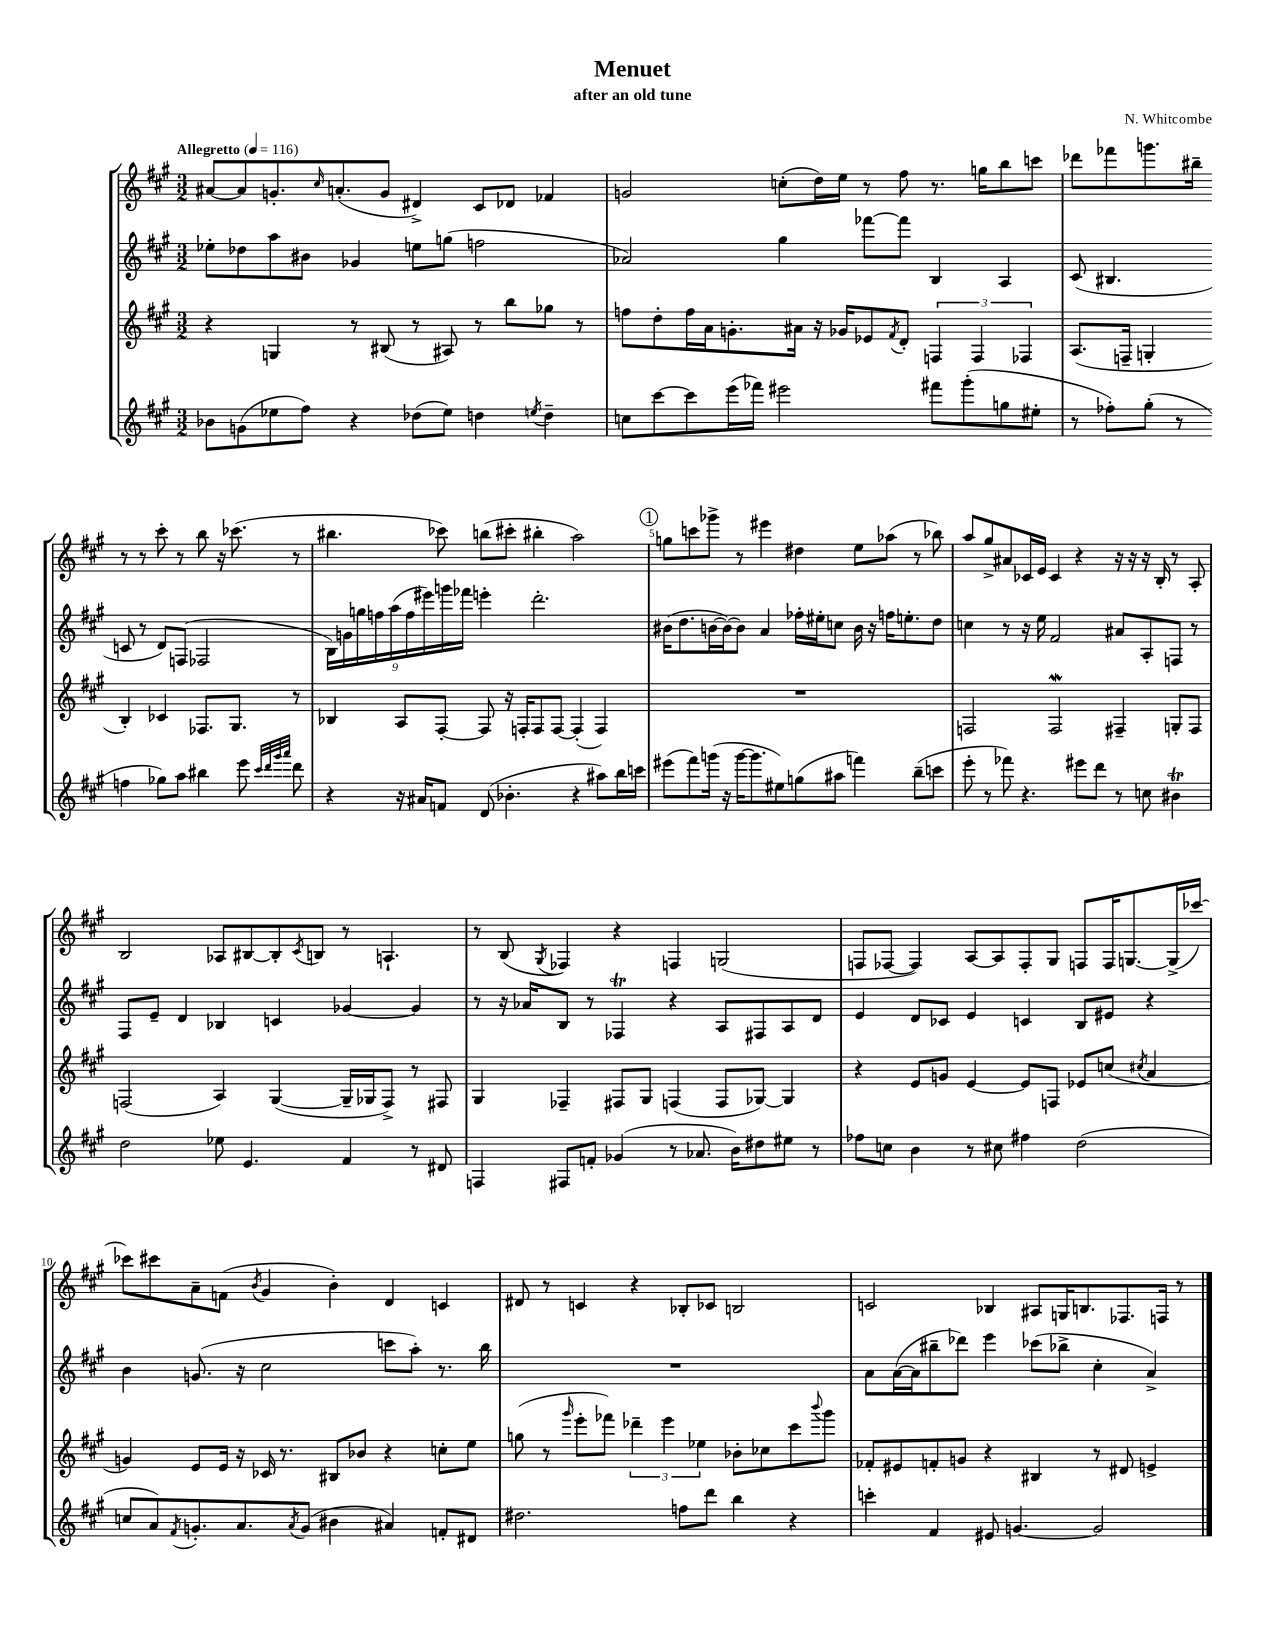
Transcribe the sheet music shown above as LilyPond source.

\header { title = "Menuet" composer = "N. Whitcombe" subtitle = "after an old tune" }
<<
\new StaffGroup <<
\new Staff = "s0" {
    \clef treble \key a \major \numericTimeSignature \time 3/2 \tempo "Allegretto" 4 = 116
    ais'8~ ais'8 g'8.-. \grace { cis''16 } a'8.-.( g'8 dis'4->) cis'8 des'8 fes'4 |
    g'2 c''8-.( d''16) e''16 r8 fis''8 r8. g''16 b''8 c'''8 |
    des'''8 fes'''8 g'''8. bis''16-- r8 r8 cis'''8-. r8 bis''8 r16 ces'''8.( r8 |
    bis''4. ces'''8) b''8( cis'''8-. bis''4-. a''2) |
    \mark \markup { \circle "1" } g''8 c'''8 ges'''8-> r8 eis'''4 dis''4 e''8 aes''8( r8 bes''8) |
    a''8 gis''8-> ais'8 ces'16 e'16 ces'4 r4 r16 r16 r16 b16-. r8 a8-. |
    b2 aes8 bis8~ bis8-. \acciaccatura { cis'8 } b8 r8 a4.-! |
    r8 b8( \acciaccatura { gis8 } fes4) r4 f4 g2( |
    f8 fes8~ fes4) a8~ a8 fes8-. gis8 f8 f16 g8.~ g16->( ces'''16~) |
    ces'''8 cis'''8 a'8-- f'8( \acciaccatura { b'8 } gis'4 b'4-.) d'4 c'4 |
    dis'8 r8 c'4 r4 bes8-. ces'8 b2 |
    c'2 bes4 ais8 g16 b8. fes8. f16 r8 \bar "|." |
}
\new Staff = "s1" {
    \clef treble \key a \major \numericTimeSignature \time 3/2
    ees''8-. des''8 a''8 bis'8 ges'4 e''8 g''8( f''2 |
    aes'2) gis''4 fes'''8~ fes'''8 b4 a4 |
    cis'8( bis4. c'8 r8 d'8) f8( fes2 |
    \tuplet 9/8 { b16) g'16 g''16 f''16 a''16( f''16 eis'''16) g'''16 fes'''16 } e'''4-. d'''2.-. |
    \mark \markup { \circle "1" } bis'16( d''8. b'16~ b'16~) b'8 a'4 fes''16-. eis''16-. c''8 b'16 r16 f''16 e''8.-. d''8 |
    c''4 r8 r16 e''16 fis'2 ais'8 a8-. f8 r8 |
    fis8 e'8-- d'4 bes4 c'4 ges'4~ ges'4 |
    r8 r16 aes'16 b8 r8 fes4\trill r4 a8 fis8 a8 d'8 |
    e'4 d'8 ces'8 e'4 c'4 b8 eis'8 r4 |
    b'4 g'8.( r16 cis''2 c'''8 a''8-.) r8. b''16 |
    R1. |
    a'8 a'16~( a'16 bis''8-- des'''8) e'''4 ces'''8( bes''8-> cis''4-. a'4->) \bar "|." |
}
\new Staff = "s2" {
    \clef treble \key a \major \numericTimeSignature \time 3/2
    r4 g4 r8 bis8( r8 ais8) r8 b''8 ges''8 r8 |
    f''8 d''8-. f''16 a'16 g'8.-. ais'16 r16 ges'16 ees'8 \acciaccatura { fis'8 } d'8-. \tuplet 3/2 { f4 f4 fes4 } |
    a8.( f16-- g4-. b4-.) ces'4 fes8. g8. r8 |
    bes4 a8 fis8~-. fis8 r16 f16-. f8 f8~ f4-.( f4) |
    \mark \markup { \circle "1" } R1. |
    f2 f2\mordent fis4-- g8-. fis8 |
    f2( a4) gis4~( gis16-- ges16 f8->) r8 fis8 |
    gis4 fes4-- fis8 gis8 f4( f8 ges8~) ges4 |
    r4 e'8 g'8 e'4~ e'8 f8 ees'8 c''8( \acciaccatura { cis''8 } a'4 |
    g'4) e'8 e'16 r16 ces'16 r8. bis8 bes'8 r4 c''8-. e''8 |
    g''8( r8 \grace { gis'''16 } e'''8-. fes'''8) \tuplet 3/2 { des'''4-- e'''4 ees''4 } bes'8-. ces''8 cis'''8 \appoggiatura { b'''8 } gis'''8 |
    fes'8-. eis'8 f'8-. g'8 r4 bis4 r8 dis'8 e'4-> \bar "|." |
}
\new Staff = "s3" {
    \clef treble \key a \major \numericTimeSignature \time 3/2
    bes'8 g'8( ees''8 fis''8) r4 des''8( ees''8) d''4 \acciaccatura { e''8 } d''4-- |
    c''8 cis'''8~ cis'''8 e'''16( fes'''16) eis'''2 fis'''8 gis'''8-.( g''8 eis''8-. |
    r8 fes''8-.) gis''8-.( r8 f''4 ges''8) a''8 bis''4 e'''8 \grace { cis'''32 d'''32 gis'''32 a'''32 } d'''8 |
    r4 r16 ais'16 f'8 d'8( bes'4.-. r4 ais''8) b''16 c'''16 |
    \mark \markup { \circle "1" } eis'''8( fis'''8) g'''16( r16 g'''16~ g'''8. eis''8) g''8( ais''8 f'''4) b''8--( c'''8 |
    e'''8-. r8 fes'''8) r4. eis'''8 d'''8 r8 c''8 bis'4\trill |
    d''2 ees''8 e'4. fis'4 r8 dis'8 |
    f4 fis8 f'8-. ges'4( r8 aes'8. b'16) dis''8 eis''8 r8 |
    fes''8 c''8 b'4 r8 cis''8 fis''4 d''2( |
    c''8 a'8) \acciaccatura { fis'8 } g'8.-. a'8. \acciaccatura { a'8 } g'8( bis'4 ais'4) f'8-. dis'8 |
    dis''2. f''8 d'''8 b''4 r4 |
    c'''4-. fis'4 eis'8 g'4.~ g'2 \bar "|." |
}
>>
>>
\layout { \context { \Score \override BarNumber.break-visibility = ##(#f #t #t) barNumberVisibility = #(every-nth-bar-number-visible 5) } }
